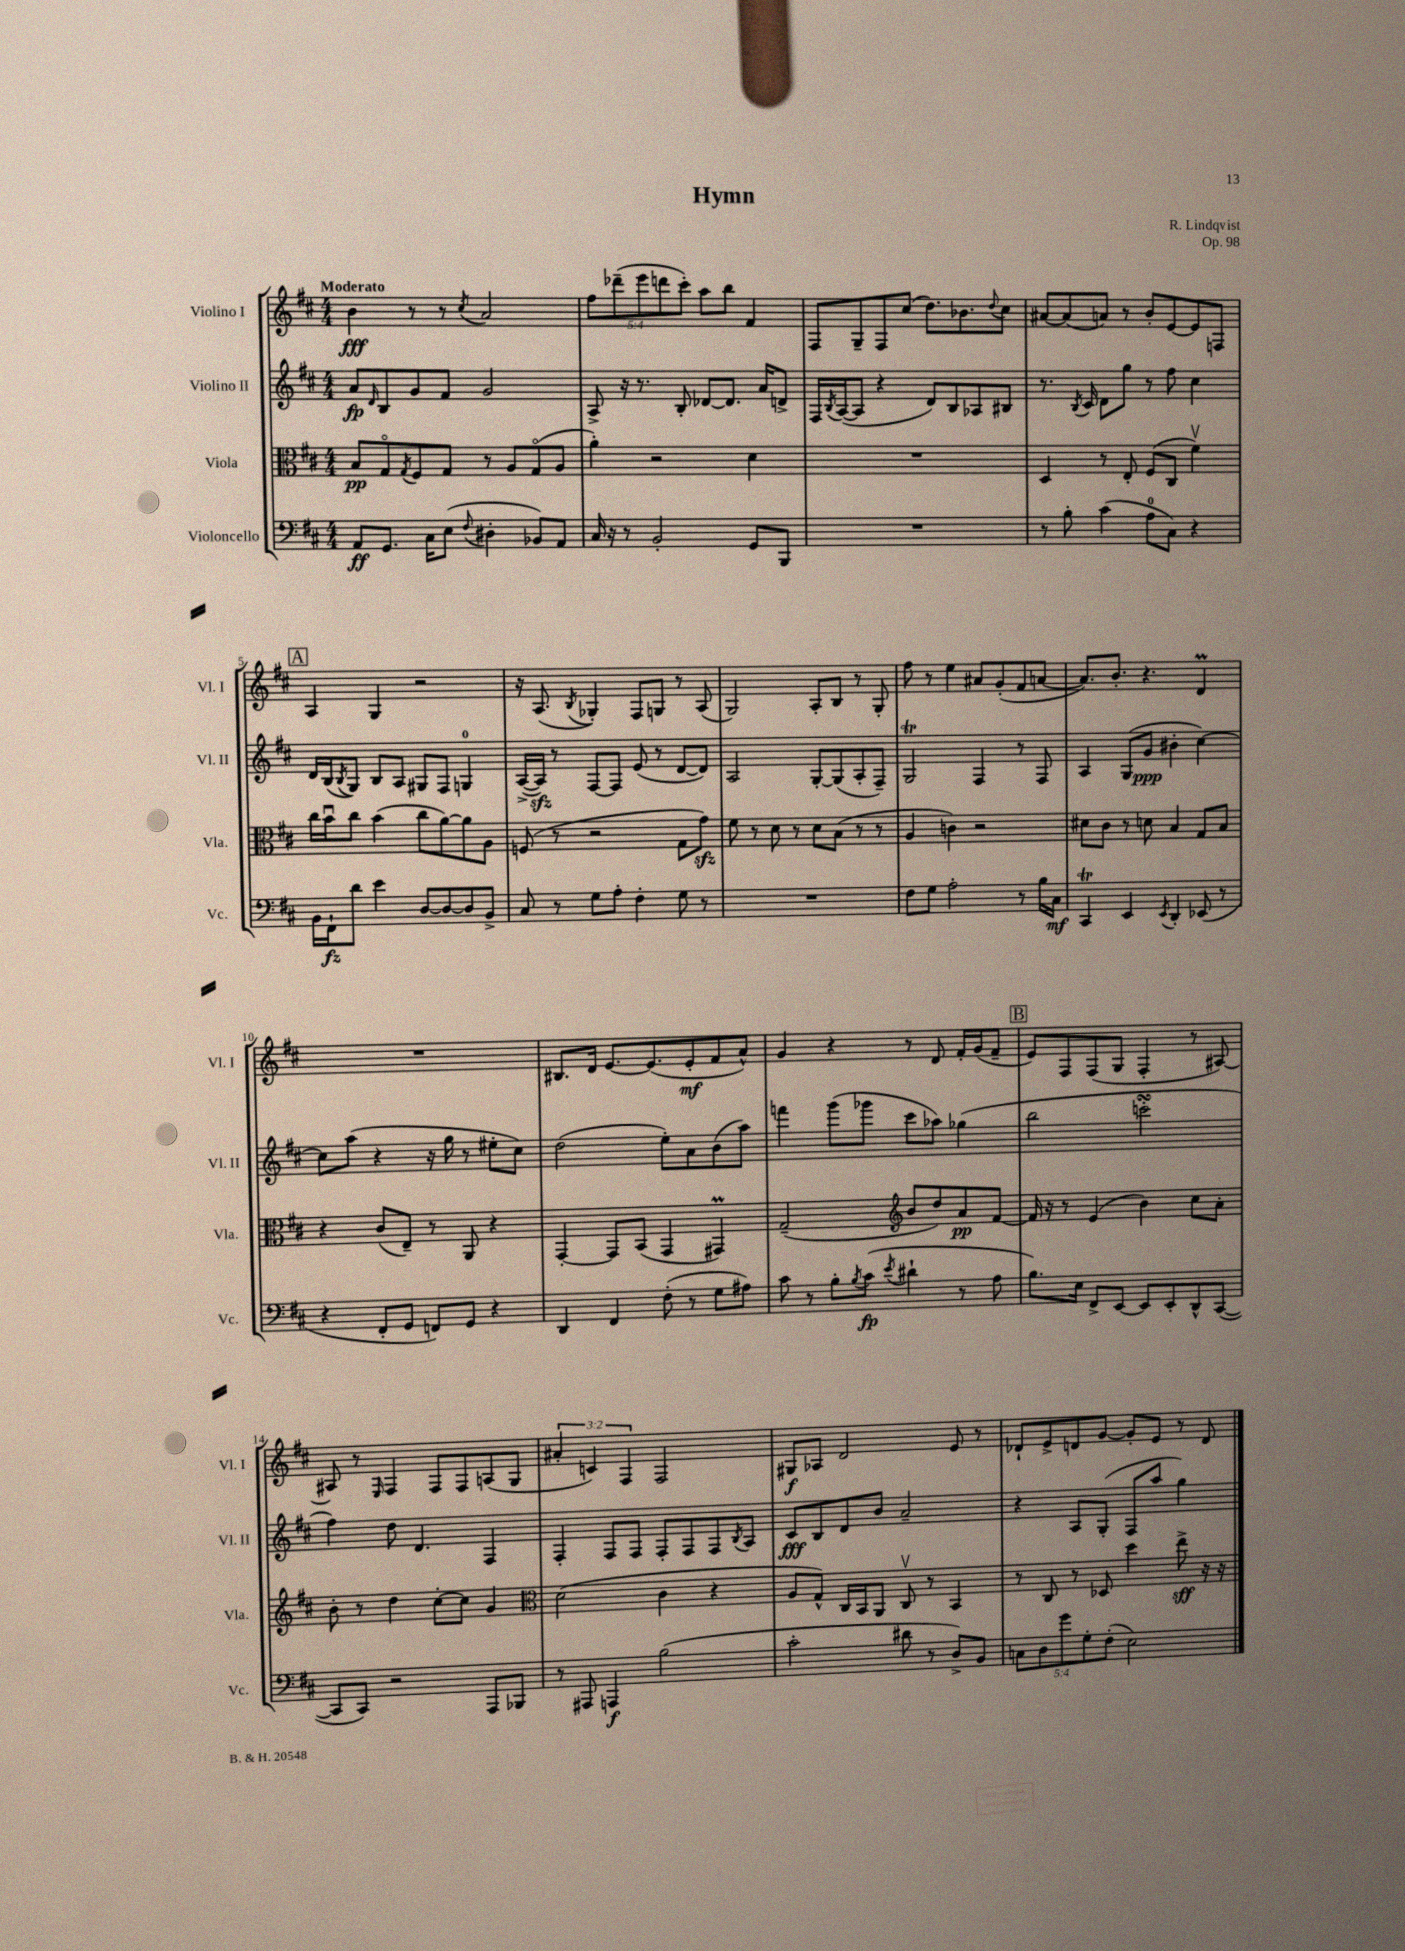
\header { title = "Hymn" composer = "R. Lindqvist" opus = "Op. 98" }
<<
\new StaffGroup <<
\new Staff = "s0" \with { instrumentName = "Violino I" shortInstrumentName = "Vl. I" } {
    \clef treble \key d \major \numericTimeSignature \time 4/4 \override Staff.TupletNumber.text = #tuplet-number::calc-fraction-text \tempo "Moderato"
    b'4\fff r8 r8 \acciaccatura { cis''8 } a'2 |
    \tuplet 5/4 { fis''8 des'''8--( e'''8 d'''8 cis'''8-.) } a''8 b''8 fis'4 |
    fis8 g8-- fis8 cis''8( d''8.) bes'8. \appoggiatura { d''8 } cis''8 |
    ais'8~ ais'8( a'8) r8 b'8-. e'8~ e'8 f8 |
    \mark \markup { \box "A" } a4 g4 r2 |
    r16 a8.( \acciaccatura { b8 } ges4-.) fis8 g8 r8 a8( |
    g2) a8-. b8 r8 g8-. |
    fis''8 r8 e''4 ais'8 g'8-.( fis'8 a'8~ |
    a'8.) b'8.-. r4. d'4\prall |
    R1 |
    bis8. d'16 e'8.~ e'8.( e'8-.\mf fis'8 a'8-^) |
    g'4 r4 r8 d'8 fis'16-. g'16( fis'8-- |
    \mark \markup { \box "B" } e'8) fis8 fis8( g8 fis4-. r8 ais8~) |
    ais8 r8 \grace { e16 } fis4 fis8 fis8 a8( g8 |
    \tuplet 3/2 { ais'4-. c'4) fis4 } fis2 |
    gis8\f aes8 d'2 e'8 r8 |
    des'8-! e'8-> d'8 g'8~ g'8-. e'8 r8 d'8 \bar "|." |
}
\new Staff = "s1" \with { instrumentName = "Violino II" shortInstrumentName = "Vl. II" } {
    \clef treble \key d \major \numericTimeSignature \time 4/4
    a'8\fp \grace { d'16 } b8 g'8 fis'8 g'2 |
    a8-> r16 r8. b8-. des'8~ des'8. a'16 d'8-> |
    fis16 \acciaccatura { b8 } a16~( a8 r4 d'8) b8 aes8 bis8 |
    r8. \acciaccatura { b8 } cis'16 d'8 g''8 r8 fis''8 cis''4 |
    \mark \markup { \box "A" } d'16 b16( \acciaccatura { b8 } g8) b8 a8 gis8 fis8 g4-0 |
    a16~->( a16\sfz) r8 fis8~ fis8 e'8( r8 d'8~ d'8) |
    a2 g8~-. g8( a8-. fis8--) |
    g2\trill fis4 r8 fis8 |
    a4 g8( g'8\ppp bis'4-. cis''4~) |
    cis''8 a''8( r4 r16 g''16 r8 eis''8-. cis''8) |
    d''2( e''8-.) a'8 b'8( a''8) |
    f'''4 g'''8( ges'''8 cis'''8 aes''8) ges''4( |
    \mark \markup { \box "B" } b''2 c'''2-.\turn |
    fis''4) d''8 d'4. fis4 |
    fis4-. fis8 fis8 fis8-. fis8 fis8 \acciaccatura { b8 } a8 |
    cis'8\fff b8 d'8 b'8 a'2-- |
    r4 a8 g8-.( fis8 a''8 g''4) \bar "|." |
}
\new Staff = "s2" \with { instrumentName = "Viola" shortInstrumentName = "Vla." } {
    \clef alto \key d \major \numericTimeSignature \time 4/4
    b8\pp g8\flageolet \acciaccatura { g8 } fis8 g8 r8 a8 g8\flageolet( a8 |
    a'4-.) r2 d'4 |
    R1 |
    d4 r8 e8-. fis8( cis8 fis'4\upbow) |
    \mark \markup { \box "A" } cis''16 b'16\downbow cis''8 b'4( cis''8 a'8~) a'8 a8 |
    f8( r8 r2 g8 g'8\sfz) |
    fis'8 r8 d'8 r8 d'8 b8( r8 r8 |
    a4 c'4) r2 |
    dis'8 cis'8 r8 d'8 b4 g8 b8 |
    r4 cis'8( e8--) r8 a,8 r4 |
    g,4~-. g,8 b,8( g,4 gis,4\prall) |
    g2--( \clef treble b'8 d''8) a'8\pp fis'8~ |
    \mark \markup { \box "B" } fis'16 r16 r8 e'4( b'4) cis''8 a'8-. |
    b'8-. r8 d''4 cis''8~-. cis''8 g'4 |
    \clef alto d'2( cis'4 r4 |
    a8 g8-^) cis16 b,16 a,8 cis8\upbow r8 b,4 |
    r8 cis8 r8 des8 d''4 e''8->\sff r16 r16 \bar "|." |
}
\new Staff = "s3" \with { instrumentName = "Violoncello" shortInstrumentName = "Vc." } {
    \clef bass \key d \major \numericTimeSignature \time 4/4 \override Staff.TupletNumber.text = #tuplet-number::calc-fraction-text
    a,8\ff g,8. cis16 e8( \appoggiatura { fis8 } dis4-. bes,8) a,8 |
    cis16 r16 r8 b,2-. g,8 b,,8 |
    R1 |
    r8 b8-. cis'4( a8-0 cis8) r4 |
    \mark \markup { \box "A" } b,16 fis,16-!\fz d'8 e'4 d8~ d8~ d8 b,8-> |
    cis8 r8 g8 a8-. fis4-. g8 r8 |
    R1 |
    fis8 g8 a2-. r8 b16 cis16\mf |
    cis,4\trill e,4 \acciaccatura { e,8 } d,4-. ees,8( r8 |
    r4 fis,8-. g,8 f,8) g,8 r4 |
    d,4 fis,4 fis8-.( r8 g8 ais8) |
    cis'8 r8 b8-. \acciaccatura { b8 } cis'8\fp( \acciaccatura { e'8 } dis'4-! r8 a8 |
    \mark \markup { \box "B" } b8.) e16 fis,8-> e,8~ e,8 e,8-. d,8-^ cis,8~( |
    cis,8 cis,8) r2 a,,8 bes,,8 |
    r8 ais,,8 a,,4\f b2( |
    cis'2-. dis'8 r8 d8->) b,8 |
    \tuplet 5/4 { c8 d8 g'8 g8-. fis8-.( } e2) \bar "|." |
}
>>
>>
